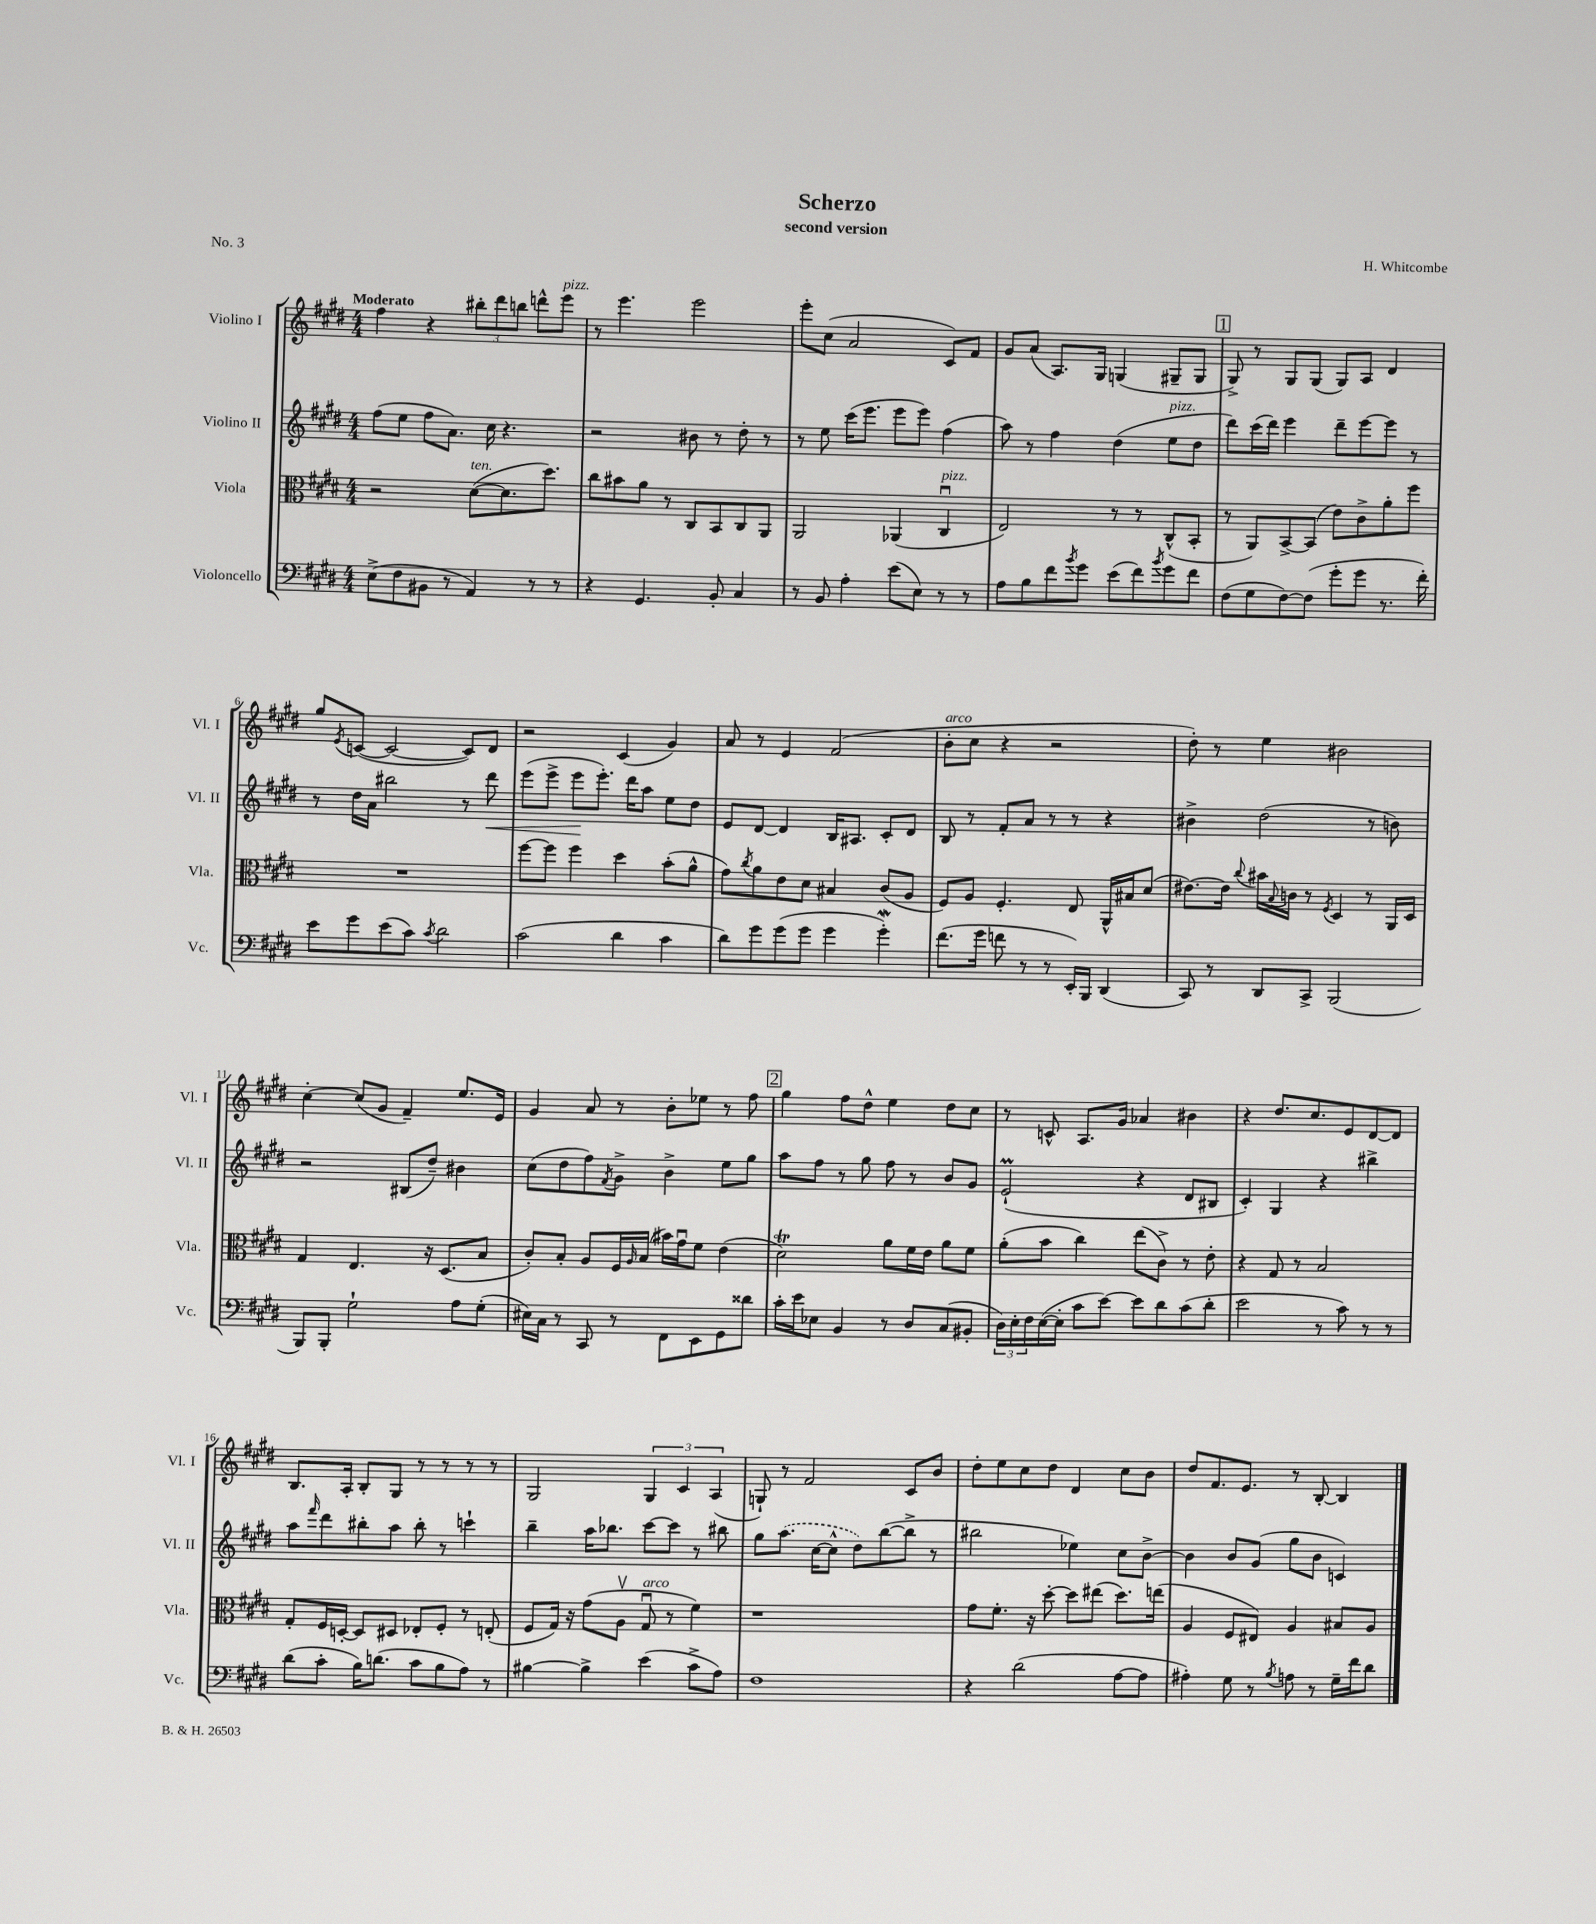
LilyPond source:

\header { title = "Scherzo" composer = "H. Whitcombe" subtitle = "second version" piece = "No. 3" }
<<
\new StaffGroup <<
\new Staff = "s0" \with { instrumentName = "Violino I" shortInstrumentName = "Vl. I" } {
    \clef treble \key e \major \numericTimeSignature \time 4/4 \tempo "Moderato"
    fis''4 r4 \tuplet 3/2 { bis''8-. dis'''8 b''8 } d'''8-^ e'''8^\markup { \italic "pizz." } |
    r8 e'''4. e'''2 |
    e'''8-. cis''8( a'2 cis'8) fis'8 |
    gis'8 a'8( a8.) gis16 g4( gis8-- gis8 |
    \mark \markup { \box "1" } gis8->) r8 gis8 gis8( gis8) a8 dis'4 |
    gis''8 \acciaccatura { e'8 } c'8~( c'2~ c'8) dis'8 |
    r2 cis'4( gis'4) |
    a'8 r8 e'4 fis'2( |
    b'8-.^\markup { \italic "arco" } cis''8 r4 r2 |
    dis''8-.) r8 e''4 bis'2 |
    cis''4~-. cis''8( gis'8 fis'4--) e''8. e'16 |
    gis'4 a'8 r8 b'8-. ees''8 r8 fis''8 |
    \mark \markup { \box "2" } gis''4 fis''8 dis''8-^ e''4 dis''8 cis''8 |
    r8 c'8-^ a8. gis'16 aes'4 bis'4 |
    r4 dis''8. cis''8. e'8 dis'8~ dis'8 |
    b8. a16-. b8-. gis8 r8 r8 r8 r8 |
    gis2 \tuplet 3/2 { gis4 cis'4 a4( } |
    g8-!) r8 fis'2 cis'8 b'8 |
    dis''8-. e''8 cis''8 dis''8 dis'4 cis''8 b'8 |
    dis''8 fis'8. e'8. r8 b8~-. b4 \bar "|." |
}
\new Staff = "s1" \with { instrumentName = "Violino II" shortInstrumentName = "Vl. II" } {
    \clef treble \key e \major \numericTimeSignature \time 4/4
    fis''8( e''8 fis''8 a'8.) cis''16 r4. |
    r2 bis'8 r8 dis''8-. r8 |
    r8 e''8 cis'''16( e'''8. e'''8 e'''8) fis''4( |
    a''8) r8 fis''4 dis''4( e''8^\markup { \italic "pizz." } dis''8 |
    \mark \markup { \box "1" } dis'''8) cis'''16( dis'''16) e'''4 dis'''8-- e'''8~ e'''8 r8 |
    r8 dis''16 a'16 bis''2 r8 dis'''8\< |
    e'''8( e'''8-> e'''8\! e'''8.-.) dis'''16 a''8 e''8 dis''8 |
    e'8 dis'8~ dis'4 b16 ais8. cis'8-. dis'8 |
    b8 r8 fis'8-. a'8 r8 r8 r4 |
    bis'4-> dis''2( r8 b'8) |
    r2 bis8( dis''8--) bis'4 |
    cis''8( dis''8 fis''8) \acciaccatura { fis'8 } gis'8-> b'4-> e''8 gis''8 |
    \mark \markup { \box "2" } a''8 fis''8 r8 gis''8 fis''8 r8 b'8 gis'8 |
    e'2-!\prall( r4 dis'8 bis8 |
    cis'4-.) gis4 r4 bis''4-> |
    a''8 \grace { fis'''16 } dis'''8 bis''8-. a''8 bis''8-. r8 c'''4-! |
    b''4-- a''16 bes''8. cis'''8~ cis'''8 r8 bis''8 |
    gis''8 \once \slurDashed a''8.( cis''16~ cis''8-^ dis''8) b''8~( b''8-> r8 |
    bis''2 ees''4) cis''8 b'8~-> |
    b'4 b'8 gis'8( gis''8 b'8 c'4) \bar "|." |
}
\new Staff = "s2" \with { instrumentName = "Viola" shortInstrumentName = "Vla." } {
    \clef alto \key e \major \numericTimeSignature \time 4/4
    r2 dis'8~^\markup { \italic "ten." }( dis'8. dis''8.) |
    cis''8 bis'8 a'8 r8 cis8 b,8 cis8 a,8 |
    a,2 aes,4( cis4\downbow^\markup { \italic "pizz." } |
    e2) r8 r8 cis8-^( b,8-. |
    \mark \markup { \box "1" } r8 a,8) b,8~-> b,8( e'8) cis'8-> a'8-. fis''8 |
    R1 |
    fis''8~ fis''8 fis''4 dis''4 b'8-.( a'8-^ |
    gis'8) \acciaccatura { cis''8 } a'8 e'8 dis'8 bis4 cis'8( a8 |
    fis8) a8 fis4.-. e8 a,16-^ bis16 dis'8( |
    eis'8.~) eis'16 \appoggiatura { cis''8 } bis'16 \appoggiatura { b8 } c'16 r8 \acciaccatura { fis8 } dis4 r8 a,16 dis16 |
    gis4 e4. r16 dis8.( b8 |
    cis'8-.) b8-. a8 fis16 \grace { a16 } b16( bis'16) gis'16\downbow fis'8 e'4( |
    \mark \markup { \box "2" } dis'2\trill) a'8 fis'16 e'16 a'8 fis'8 |
    a'8-.( b'8 cis''4) e''8( cis'8->) r8 e'8-. |
    r4 gis8 r8 b2 |
    gis8-. fis16 d16~-. d8 dis8 ees8-. fis8-. r8 e8-.( |
    fis8 gis16) r16 gis'8( a8\upbow gis8\downbow^\markup { \italic "arco" } r8 fis'4) |
    r1 |
    gis'8 fis'8.-. r16 dis''8~-. dis''8 eis''8( dis''8.) e''16( |
    a4 fis8 eis8) a4 bis8 a8 \bar "|." |
}
\new Staff = "s3" \with { instrumentName = "Violoncello" shortInstrumentName = "Vc." } {
    \clef bass \key e \major \numericTimeSignature \time 4/4
    e8->( fis8 bis,8 r8 a,4) r8 r8 |
    r4 gis,4. b,8-. cis4 |
    r8 b,8 a4-. e'8( e8) r8 r8 |
    a8 b8 fis'8 \acciaccatura { b'8 } gis'8 e'8( fis'8) \acciaccatura { b'8 } gis'8 fis'8 |
    \mark \markup { \box "1" } fis8( gis8 fis8~) fis8( gis'8-. gis'8 r8. fis'16-.) |
    e'8 gis'8 e'8( cis'8) \acciaccatura { cis'8 } dis'2 |
    cis'2( dis'4 cis'4 |
    dis'8) gis'8 gis'8( gis'8 gis'4 gis'4-.\mordent) |
    fis'8.( gis'16 f'8 r8 r8 e,16-.) b,,16 dis,4( |
    cis,8) r8 dis,8 cis,8-> b,,2( |
    b,,8) b,,8-. gis2-! a8 gis8-.( |
    eis16) cis16 r8 cis,8 r8 fis,8 e,8 gis,8 disis'8 |
    \mark \markup { \box "2" } cis'16-. e'16 ees8 b,4 r8 dis8 cis8( bis,8-. |
    \tuplet 3/2 { dis16) e16-. fis16 } e16~( e16-. cis'8 e'8~) e'8 dis'8 cis'8( dis'8-. |
    e'2 r8 cis'8) r8 r8 |
    dis'8( cis'8-. b16) d'8.( cis'8 b8 a8) r8 |
    bis4~ bis4-> e'4( cis'8-> a8) |
    fis1 |
    r4 dis'2( a8~ a8 |
    ais4-.) gis8 r8 \acciaccatura { b8 } a8 r8 gis16-- fis'16 dis'8 \bar "|." |
}
>>
>>
